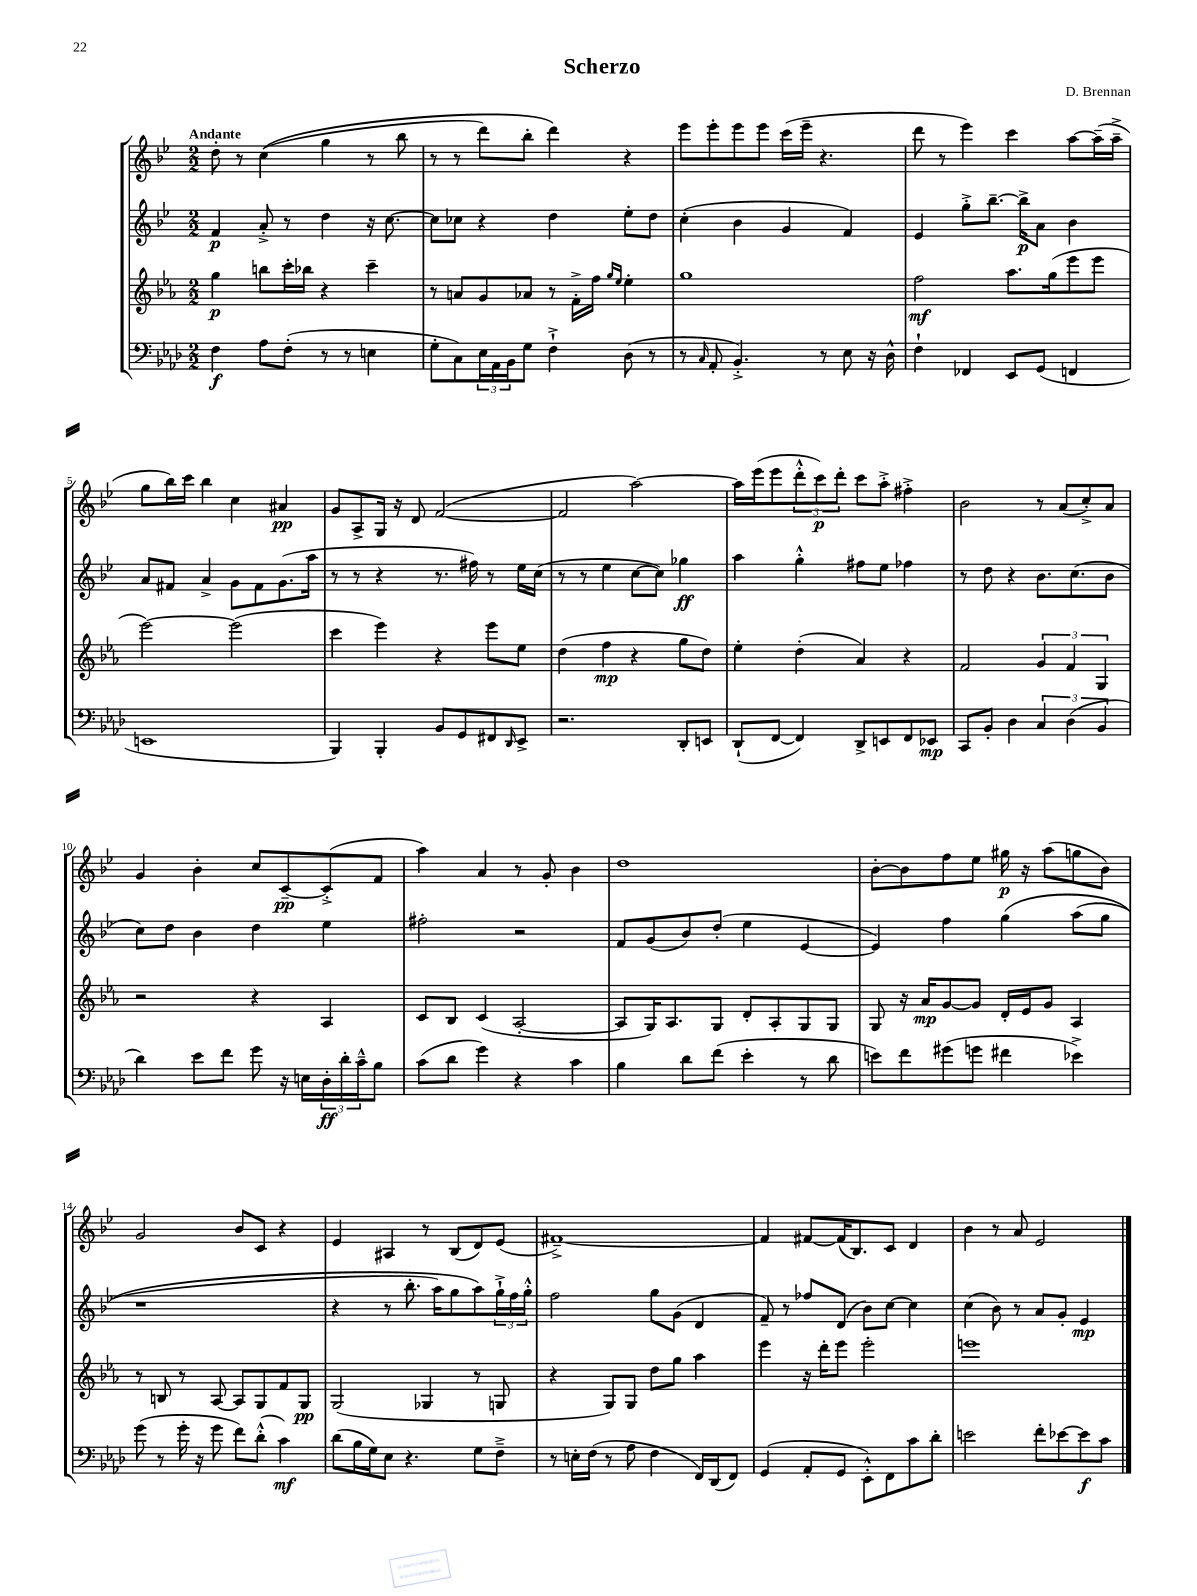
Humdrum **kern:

**kern	**kern	**kern	**kern
*staff4	*staff3	*staff2	*staff1
*clefF4	*clefG2	*clefG2	*clefG2
*k[b-e-a-d-]	*k[b-e-a-]	*k[b-e-]	*k[b-e-]
*M2/2	*M2/2	*M2/2	*M2/2
4F	4gg	4f	8dd'
.	.	.	8r
8A-	8bb	8a'^	&((4cc
(8F'	16ccc'	8r	.
.	16bb-	.	.
8r	4r	4dd	4gg
8r	.	.	.
4E	4ccc~	16r	8r
.	.	[8.cc	.
.	.	.	8bb-
=	=	=	=
8G'	8r	8cc]	8r
8C)	8a	8cc-	8r
24E-	8g	4r	8ddd)
24AA-	.	.	.
24BB-	.	.	.
8G	8a-	.	8bb-'
4F`^	8r	4dd	4ddd&)
.	16f'^	.	.
.	16ff	.	.
.	16qqgg	.	.
.	16qqee-	.	.
(8D-	4ee-'	8ee-'	4r
8r	.	8dd	.
=	=	=	=
8r	1gg	(4cc'	8eee-
16qqC	.	.	.
8AA-'	.	.	8eee-'
4.BB-'^)	.	4b-	8eee-
.	.	.	8eee-
.	.	4g	(16ccc
.	.	.	16eee-~
8r	.	.	4.r
8E-	.	4f)	.
16r	.	.	.
16D-^^	.	.	.
=	=	=	=
4F`	2ff	4e-	8ddd
.	.	.	8r
4FF-	.	8gg'^	4eee-)
.	.	[8.bb-~	.
8EE-	8.aa-	.	4ccc
.	.	16bb-^]	.
(8GG	.	8a	.
.	(16gg	.	.
4FF	8eee-	4b-	[8aa
.	8eee-	.	(16aa~]
.	.	.	16aa~^
=	=	=	=
1EE	[2eee-)	8a	8gg
.	.	8f#	16bb-)
.	.	.	16ccc
.	.	4a^	4bb-
.	(2eee-]	8g	4cc
.	.	8f#	.
.	.	(8.g	4a#
.	.	16aa	.
=	=	=	=
4BBB-)	4ccc	8r	8g
.	.	8r	8A^
4BBB-'	4eee-)	4r	16G
.	.	.	16r
.	.	.	8d
8BB-	4r	8.r	([2f
8GG	.	.	.
.	.	16ff#)	.
8FF#	8eee-	8r	.
16qqDD-	.	.	.
8EE-^	8ee-	16ee-	.
.	.	(16cc	.
=	=	=	=
2.r	(4dd	8r	2f]
.	.	8r	.
.	4ff	4ee-	.
.	4r	[8cc	[2aa)
.	.	8cc])	.
8DD-'	8gg	4gg-	.
8EE	8dd)	.	.
=	=	=	=
(8DD-`	4ee-'	4aa	16aa]
.	.	.	(16eee-
[8FF	.	.	8eee-
4FF])	(4dd'	4gg'^^	12ddd'^^
.	.	.	12ccc)
.	.	.	12ddd'
8DD-^	4a-)	8ff#	8ccc
8EE	.	8ee-	8aa'^
8FF	4r	4ff-	4ff#'^
8EE-	.	.	.
=	=	=	=
8CC	2f	8r	2b-
8BB-'	.	8dd	.
4D-	.	4r	.
6C	6g	8.b-	8r
.	.	.	(8a
(6D-	6f	.	.
.	.	(8.cc	.
.	.	.	8cc'^)
6BB-	6G	.	.
.	.	8b-	8a
=	=	=	=
4d-)	2r	8cc)	4g
.	.	8dd	.
8e-	.	4b-	4b-'
8f	.	.	.
8g	4r	4dd	8cc
16r	.	.	[8c~
16E	.	.	.
24D-'	4A-	4ee-	(8c'^]
24d-'	.	.	.
24c~^^	.	.	.
8B-	.	.	8f
=	=	=	=
(8c	8c	2ff#'	4aa)
8d-	8B-	.	.
4g)	(4c	.	4a
4r	[2A-'	2r	8r
.	.	.	8g'
4c	.	.	4b-
=	=	=	=
4B-	8A-]	8f	1dd
.	16G)	(8g	.
.	8.A-	.	.
8d-	.	8b-)	.
(8f	8G	(8dd'	.
4e-'	8d'	4ee-	.
.	8A-'	.	.
8r	8G	[4e-	.
8d-	8G	.	.
=	=	=	=
8e)	8G	4e-])	[8b-'
8f	16r	.	8b-]
.	16a-	.	.
(8g#	[8g	4ff	8ff
8g	8g]	.	8ee-
4f#	16d'	&(4gg	16gg#
.	16e-	.	16r
.	8g	.	(8aa
4e-^)	4A-	(8aa	8gg
.	.	8gg	8b-)
=	=	=	=
(8g	8r	1r	2g
8r	8B	.	.
16g'	8r	.	.
16r	.	.	.
8g	[8A-	.	.
8f)	8A-]	.	8b-
(8d-'^^	8G	.	8c
4c)	8f	.	4r
.	8G	.	.
=	=	=	=
(8d-	(2G	4r	4e-
16B-	.	.	.
16G)	.	.	.
8E-	.	8r	4A#
4.r	.	8.bb-'	.
.	4G-	.	8r
.	.	16aa)	.
.	.	8gg	(8B-
8G	8r	8aa&)	8d)
8F~^	8G	24gg`^	(8e-
.	.	24ff	.
.	.	24gg'^^	.
=	=	=	=
8r	4r	2ff	[1f#~^)
16E'	.	.	.
(16F	.	.	.
8r	8G)	.	.
8A-	8G	.	.
4F	8dd	8gg	.
.	8gg	(8g	.
16FF)	4aa-	4d	.
(16DD-	.	.	.
8FF)	.	.	.
=	=	=	=
(4GG	4eee-	8f~)	4f#]
.	.	8r	.
8AA-'	16r	8ff-	[8f#
.	16ddd'	.	.
8GG	8eee-	(8d	(16f#]
.	.	.	8.B-)
8EE-'^^)	2eee-'	8b-)	.
8FF	.	[8cc	8c
8c	.	4cc]	4d
8d-'	.	.	.
=	=	=	=
2e	1eee	(4cc	4b-
.	.	8b-)	8r
.	.	8r	8a
8f'	.	8a	2e-
[8e-	.	8g'	.
8e-]	.	4e-	.
8c	.	.	.
==	==	==	==
*-	*-	*-	*-
